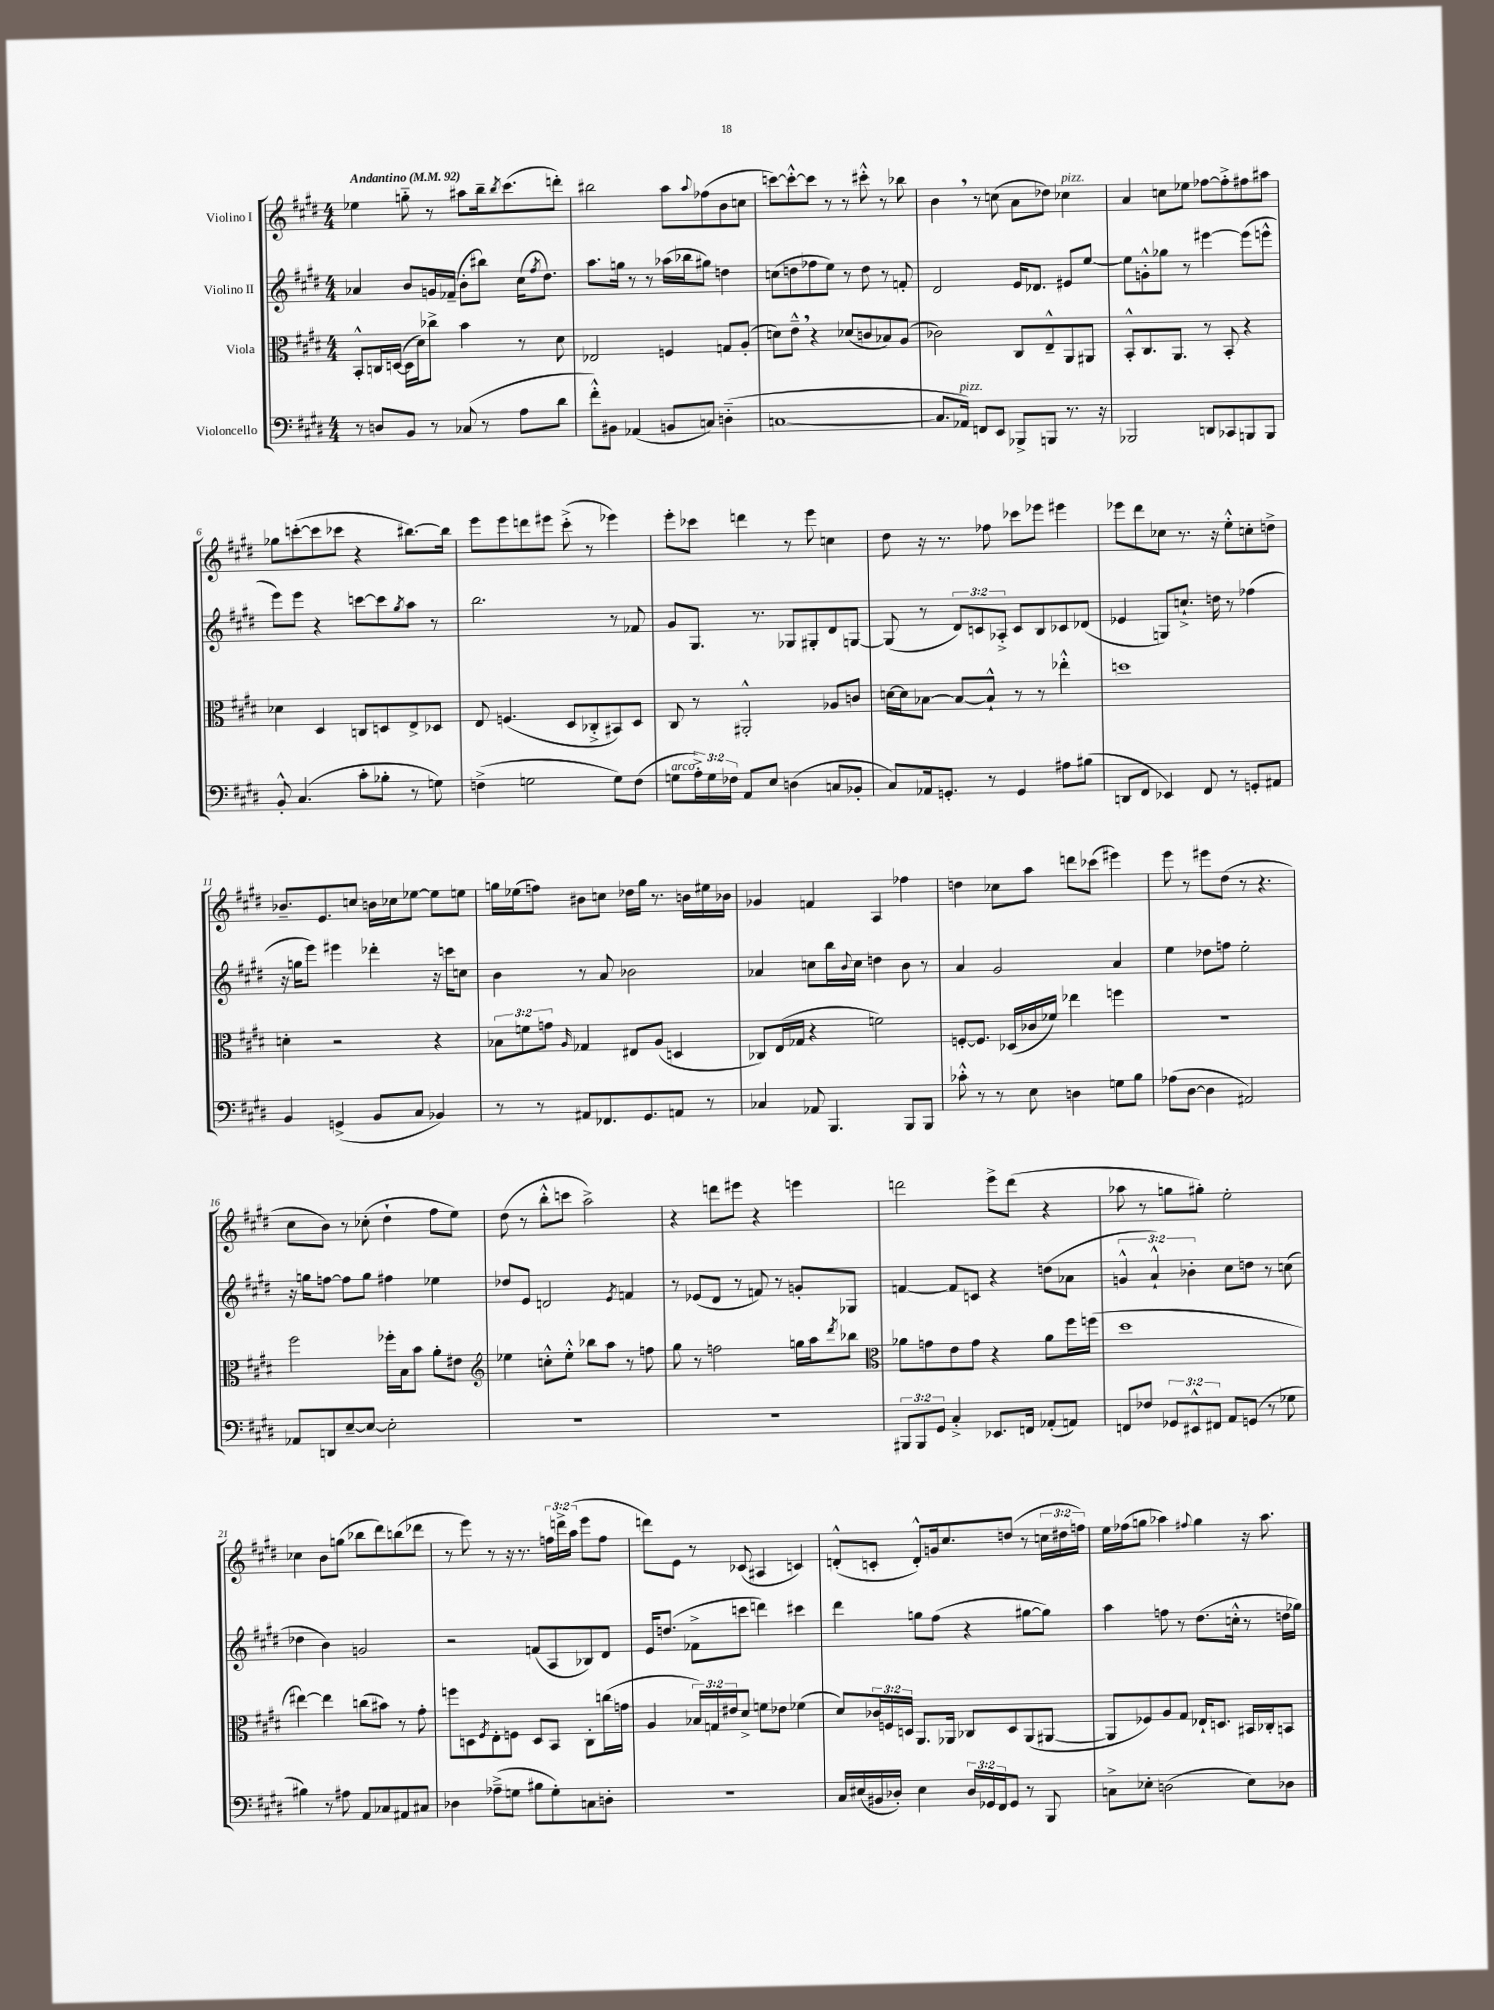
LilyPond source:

<<
\new StaffGroup <<
\new Staff = "s0" \with { instrumentName = "Violino I" } {
    \clef treble \key e \major \numericTimeSignature \time 4/4 \override Staff.TupletNumber.text = #tuplet-number::calc-fraction-text \tempo "Andantino" 4 = 92
    ees''4 g''8-_ r8 ais''8 b''16-- \acciaccatura { b''8 } cis'''8.( d'''8-.) |
    bis''2 a''8 \appoggiatura { a''8 } fes''8( b'8 c''8 |
    c'''8~) c'''8~-.-^ c'''8 r8 r8 cis'''8-.-^ r8 bes''8 |
    b'4 \breathe r8 c''8( a'8 des''8) ces''4^\markup { \italic "pizz." } |
    a'4 c''8 ees''8 fes''8~ fes''8-.-> fis''8 ais''8 |
    ges''8 c'''8~-.( c'''8 ces'''8 r4 bis''8.~) bis''16 |
    e'''8 e'''8 d'''8 eis'''8 cis'''8-.->( r8 ees'''4) |
    e'''8-. ces'''8 d'''4 r8 e'''8 c''4 |
    dis''8 r16 r8. fes''8 ces'''8 ees'''8 eis'''4 |
    ees'''8 dis'''8 ces''8 r8. r16 e''8-.-^ c''8-. d''8-> |
    bes'8.-- e'8. c''8 b'16 ces''16 ees''8~ ees''8 e''8 |
    g''16 ees''16( f''8) bis'8 c''8 des''16 g''16 r8. b'16 eis''16 bes'16 |
    ges'4 f'4 a4 fes''4 |
    d''4 ces''8 a''8 d'''8 ces'''8( eis'''4) |
    e'''8 r8 eis'''8 dis''8( r8 r4. |
    cis''8 b'8) r8 ces''8-.( dis''4-! fis''8 e''8) |
    dis''8( r8 b''8-.-^ c'''8 a''2->) |
    r4 d'''8 eis'''8 r4 e'''4 |
    d'''2 e'''8-> d'''8( r4 |
    aes''8 r8 g''8 gis''8-.) e''2-. |
    ces''4 b'8 g''8( bes''8 dis'''8) b''8( des'''8 |
    r8 e'''8) r8 r16 r8. \tuplet 3/2 { f''16 d'''16-> a''16( } e'''8 f''8 |
    d'''8) e'8 r8 ces'8( ais4 c'4) |
    d'8-.-^( c'8-. d'8-.-^) g'16 cis''8. d''8( r8 \tuplet 3/2 { c''16 dis''16 f''16) } |
    e''16 fes''16( g''8 aes''4) \appoggiatura { fis''8 } g''4 r16 aes''8. \bar "|." |
}
\new Staff = "s1" \with { instrumentName = "Violino II" } {
    \clef treble \key e \major \numericTimeSignature \time 4/4 \override Staff.TupletNumber.text = #tuplet-number::calc-fraction-text
    aes'4 b'8 g'16 fes'16--( b'8-. bis''8) cis''16( \acciaccatura { fis''8 } dis''8.) |
    a''8. g''16 r8 r8 aes''16( bes''16 gis''8) d''4 |
    c''8( d''8 fes''8 e''8) r8 d''8 r8 f'8-. |
    dis'2 e'16 des'8. eis'8 e''8~ |
    e''8 g'8-.-^ ges''8 r8 eis'''4~ eis'''8( e'''8-^ |
    e'''8) e'''8 r4 c'''8~ c'''8 \acciaccatura { gis''8 } a''8 r8 |
    b''2. r8 fes'8 |
    gis'8 gis8. r8. ges8 gis8-. dis'8 g8~ |
    g8( r8 \tuplet 3/2 { dis'8) c'8 aes8-.-> } c'8 b8 ces'8 des'8( |
    ees'4 g8) c''8.-!-> d''16 r8 fes''4( |
    r16 g''16 e'''8) eis'''4 des'''4-. r16 c'''16 c''8 |
    b'4 r8 a'8 bes'2 |
    aes'4 c''8 b''16 \appoggiatura { b'8 } c''16 d''4 b'8 r8 |
    a'4 gis'2 a'4 |
    e''4 des''8 f''8 e''2-. |
    r16 g''16 f''8~ f''8 g''8 fis''4 ees''4 |
    des''8 e'8 d'2 \acciaccatura { e'8 } f'4 |
    r8 ees'8( dis'8 r8 f'8) r8 g'8-. ges8 |
    f'4~ f'8 c'8 r4 d''8( aes'8 |
    \tuplet 3/2 { g'4-^ a'4-!-^) bes'4-. } cis''8 d''8 r8 c''8( |
    des''4 b'4) g'2 |
    r2 f'8( a8 bes8) dis'8 |
    e'16 d''8.( fes'8-> c'''8 d'''4) cis'''4 |
    dis'''4 g''8 fis''8( r4 gis''8~ gis''8) |
    a''4 f''8 r8 dis''8.( c''16-.-^ r8 d''16 ges''16) \bar "|." |
}
\new Staff = "s2" \with { instrumentName = "Viola" } {
    \clef alto \key e \major \numericTimeSignature \time 4/4 \override Staff.TupletNumber.text = #tuplet-number::calc-fraction-text
    b,8-.-^ c16 d16~( d16 dis'16) ces''8-> b'4 r8 dis'8 |
    ees2 f4 g8 a8-.( |
    d'8) e'8---^ \breathe r4 des'8( c'8 bes8) a8( |
    ces'2) cis8 e8---^ a,8 ais,8 |
    b,8-.-^ cis8. a,8. r8 b,8-. r4 |
    des'4 dis4 c8 d8 e8-> des8 |
    e8 f4.( dis8 ces8-.-> bis,8) dis8 |
    cis8 r8 ais,2-.-^ aes8 c'8 |
    d'16~ d'16 bes8~ bes8~ bes8-!-^ r8 r8 ees''4-.-^ |
    d''1 |
    d'4-. r2 r4 |
    \tuplet 3/2 { bes8 f'8 g'8 } \grace { a16 } ges4 eis8 a8( d4 |
    ces8) e16( ges16 r4 f'2) |
    f8~-. f8. des16( ces'16 fes'16) ees''4 f''4 |
    R1 |
    fis''2 fes''16-. b16 b'8 a'8-. eis'8 |
    \clef treble ees''4 c''8-.-^ ees''8-.-^ bes''8 a''8 r8 f''8 |
    gis''8 r8 f''2 g''16 a''16 \acciaccatura { dis'''8 } bes''8 |
    \clef alto aes'8 g'8 e'8 g'8 r4 aes'8 fis''16 f''16( |
    dis''1 |
    eis''4~) eis''4 c''8( bis'8) r8 gis'8-. |
    f''8 d8 \acciaccatura { fis8 } e8-. f8 d8 b,8 cis8-. c''16( g'16 |
    a4 \tuplet 3/2 { bes16) g16 eis'16 } dis'8-> f'8 ees'8 fes'4( |
    dis'8) \tuplet 3/2 { ces'16 f16 d16 } a,8. aes,16 ces8 d8 aes,8( ais,8~ |
    ais,8 fes8) a8 gis8 ees16-! d8. bis,16 ces16-. b,8 \bar "|." |
}
\new Staff = "s3" \with { instrumentName = "Violoncello" } {
    \clef bass \key e \major \numericTimeSignature \time 4/4 \override Staff.TupletNumber.text = #tuplet-number::calc-fraction-text
    r8 d8 b,8 r8 ces8( r8 a8 dis'8 |
    fis'8-.-^) bis,8 aes,4( b,8 c8) d4-_( |
    c1~ |
    c8. aes,16^\markup { \italic "pizz." }) f,8 e,8 bes,,8-> b,,8 r8. r16 |
    bes,,2 d,8 ces,8 b,,8 b,,8 |
    b,8-.-^ cis4.( cis'8-. bes8-. r8 g8) |
    f4->( g2 g8) f8( |
    g8^\markup { \italic "arco" } \tuplet 3/2 { a16-.->) g16 fes16 } a,8 e8 d4( c8 bes,8-. |
    cis8) aes,16 g,8.-. r8 g,4 ais8 bis8( |
    d,8 fis,8 ees,4) fis,8 r8 g,8-. ais,8 |
    b,4 g,4->( b,8 cis8 bes,4) |
    r8 r8 ais,8 fes,8. gis,8. a,8 r8 |
    ces4 aes,8 b,,4. b,,8 b,,8 |
    ces'8-.-^ r8 r8 e8 d4 g8 b8 |
    aes8( dis8~ dis4 ais,2) |
    aes,8 d,8 e8~-- e8~ e2-. |
    R1 |
    R1 |
    \tuplet 3/2 { bis,,8 bis,,8 gis,8 } cis4-.-> ees,8. f,16 aes,8-.( a,8) |
    f,8 fes8 \tuplet 3/2 { ges,8 eis,8-^ fis,8 } a,8 g,8( r8 ges8 |
    bis4) r8 ais8 a,8 ces8 ais,8 cis8 |
    des4 aes8--->( g8 bis8 g8-.) c8 d8-. |
    r1 |
    cis16 eis16( bis,16 des16-.) eis4 \tuplet 3/2 { des16 ges,16 fis,16 } ges,8 r8 b,,8 |
    c8-> ees8-. d2( ees8) des8 \bar "|." |
}
>>
>>
